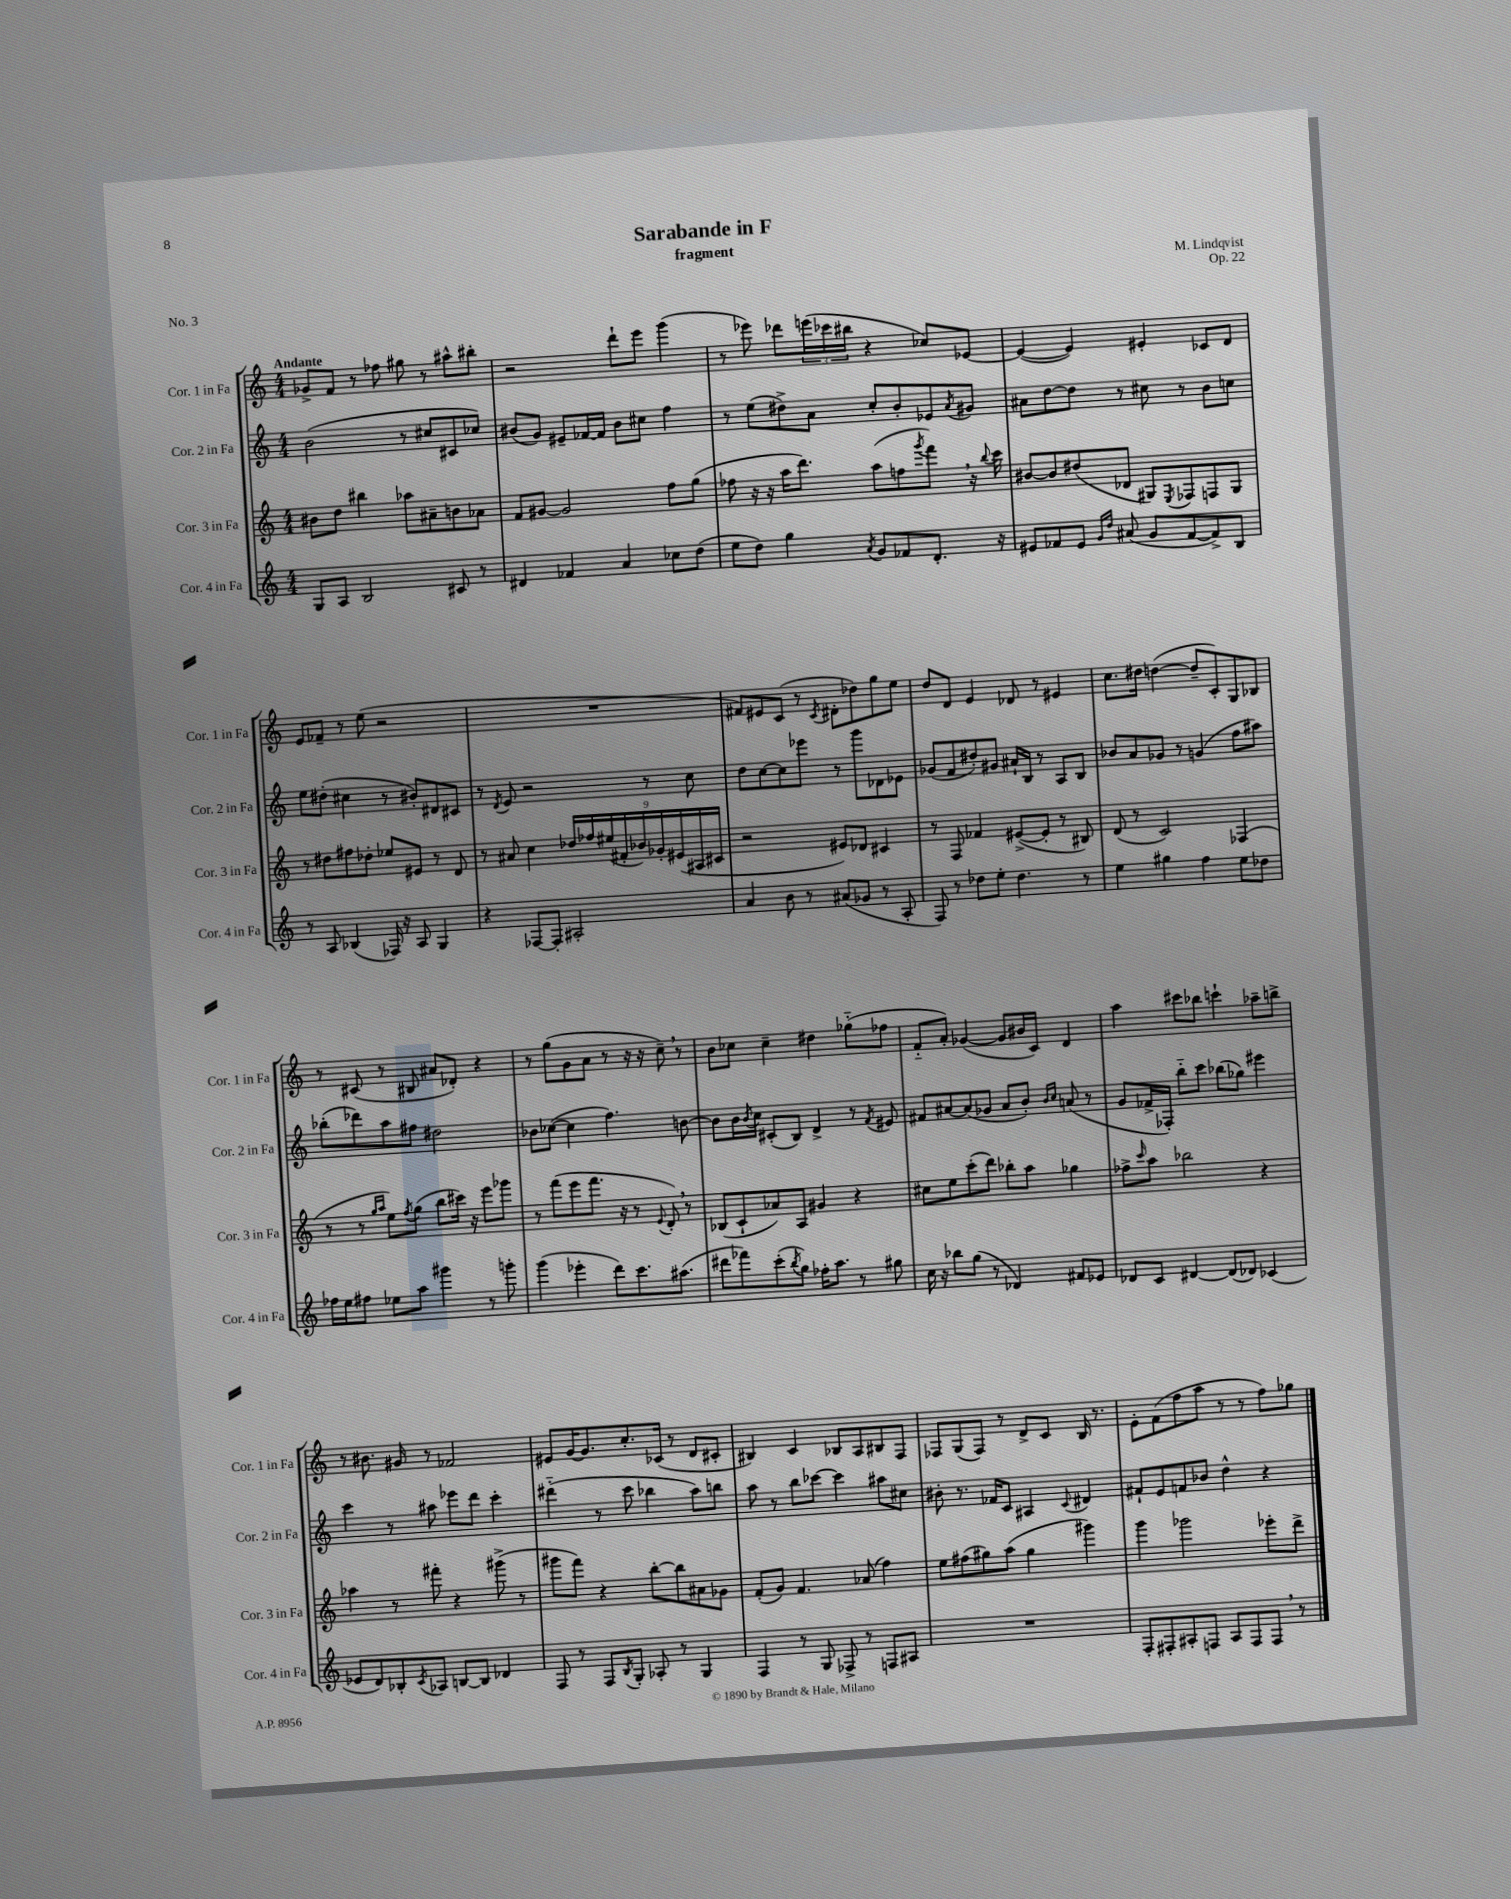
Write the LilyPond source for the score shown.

\header { title = "Sarabande in F" composer = "M. Lindqvist" subtitle = "fragment" opus = "Op. 22" piece = "No. 3" }
<<
\new StaffGroup <<
\new Staff = "s0" \with { instrumentName = "Cor. 1 in Fa" shortInstrumentName = "Cor. 1 in Fa" } {
    \clef treble \key c \major \numericTimeSignature \time 4/4 \tempo "Andante"
    ges'8-> f'8 r8 fes''8 gis''8 r8 ais''8-^ bis''8-. |
    r2 d'''8-! e'''8 g'''4( |
    r8 ees'''8) des'''8 \tuplet 3/2 { e'''16( ces'''16 bis''16 } r4 ces''8) ees'8~ |
    ees'4~( ees'4) eis'4-. ces'8 d'8 |
    e'8 fes'8-- r8 e''8( r2 |
    R1 |
    fis'8) eis'8 c'8( r8 \acciaccatura { c'8 } dis'8-. des''8) g''8 e''8 |
    d''8 d'8 e'4 des'8 r8 eis'4 |
    c''8. dis''16 d''4~( d''8-- c'8-.) g8 bes8 |
    r8 cis'8( r8 bis8 ais'8 des'8-.) r4 |
    r8 g''8( g'8 a'8 r8 r16 r16 c''8--) \breathe r8 |
    b'8 ces''8 ces''4-- dis''4 ges''8-_( fes''8 |
    f'8-_ a'8-.) ges'4~( ges'8 bis'16 c'16) d'4 |
    a''4 cis'''8 bes''8 c'''4-! aes''8-- b''8-> |
    r8 bis'8. gis'16 r8 fes'2 |
    eis'8 g'16~ g'8. c''8.-. ces'16( r8 d'8 cis'8-. |
    bis4) c'4 bes8 a8 bis8 f8 |
    fes8 g8( fes8) r8 d'8-> c'8 b16 r8. |
    e'8-. f'8( f''8 a''8 r8 r8 f''8) ges''8 \bar "|." |
}
\new Staff = "s1" \with { instrumentName = "Cor. 2 in Fa" shortInstrumentName = "Cor. 2 in Fa" } {
    \clef treble \key c \major \numericTimeSignature \time 4/4
    b'2( r8 cis''8 cis'8 ces''8) |
    bis'8( g'8) eis'8-- fes'16~ fes'16 bis'8 cis''8 f''4 |
    r8 e''8( dis''8->) a'8 c''8-. b'8-. ees'8 \acciaccatura { a'8 } gis'8 |
    ais'8 d''8~ d''8 r8 cis''8 r8 b'8 c''8 |
    e''8 dis''8-.( cis''4 r8 bis'8-.) dis'8 cis'8 |
    r8 \acciaccatura { d'8 } e'8 r2 r8 c''8 |
    d''8 c''8~ c''8 ees'''8 r8 g'''8 des'8 ees'8 |
    ges'8( f'8 dis''8-.) gis'8 ais'16-! b16 r8 a8 b8 |
    bes'8 a'8 ges'8 r8 g'4( f''8 ais''8) |
    bes''8-.( des'''8) a''8 fis''8 dis''2 |
    bes'8 ces''8~( ces''4 f''4.) b'8~ |
    b'8 b'16 \acciaccatura { b'8 } c''16 cis'8-.( b8) d'4-> r8 \acciaccatura { f'8 } eis'8 |
    fis'8 ais'8~ ais'8( ges'8 ais'8 b'8-.) \grace { b'16 c''16 } a'8( r8 |
    g'8 fes'16-> fes16-.) b''8-_ c'''8 bes''8( ges''8) eis'''4 |
    c'''4 r8 ais''8 ees'''8 d'''8 c'''4-. |
    dis'''4-_( r8 c'''8 bes''4 a''8) b''8 |
    a''8 r8 b''8 ces'''8~ ces'''4 ais''8 cis''8 |
    bis'8-. r8. fes'16 c'8 ais4 \appoggiatura { c'8 } dis'4 |
    fis'8-! e'8 f'8 bes'8 d''4-^ r4 \bar "|." |
}
\new Staff = "s2" \with { instrumentName = "Cor. 3 in Fa" shortInstrumentName = "Cor. 3 in Fa" } {
    \clef treble \key c \major \numericTimeSignature \time 4/4
    bis'8 d''8 bis''4 aes''8 ais'8-- b'8 aes'8 |
    f'8 gis'8~ gis'2 f''8 g''8( |
    fes''8 r16 r16 a''16 d'''8.) a''8( f''8 \acciaccatura { g'''8 } f'''8) \breathe r16 \appoggiatura { b''8 } c'''16 |
    bis'8~ bis'8 dis''8( des'8 gis8) \acciaccatura { e8 } fes8 f8 gis8 |
    r8 dis''8 fis''8 des''8-. ees''8 eis'8 r8 d'8 |
    r8 ais'8 c''4 \tuplet 9/8 { des''16 fes''16 eis''16( fis'16-. bes'16) ges'16-. eis'16( ais16 cis'16 } |
    r2 eis'8) des'8 cis'4 |
    r8 f8 fes'4 eis'8~->( eis'8-. r8 bis8) |
    d'8( r8 c'2) fes4( |
    r8 r8 \grace { g''16 a''16 } e''8) \acciaccatura { f''8 } g''8( b''8 cis'''16) r16 e'''8 ges'''8 |
    r8 f'''8( e'''8 f'''8. r16 r8 \appoggiatura { e'8 } d'8-.) \breathe r8 |
    bes8( c'8-! aes'8) a8 gis'4 r4 |
    cis''8 e''8 c'''8-.( d'''8) bes''8-. a''8 ges''4 |
    fes''8-> \grace { c'''16 } a''8 bes''2 r4 |
    aes''4 r8 fis'''8-. r4 gis'''8->( r8 |
    gis'''8 f'''8) r4 b''8~-. b''8 ais'8 ges'8 |
    f'8-.( g'8) f'4. aes'8( f''4) |
    e''8 fis''8( gis''8) a''8( gis''4 gis'''4) |
    g'''4 ges'''2 ees'''8-. d'''8-> \bar "|." |
}
\new Staff = "s3" \with { instrumentName = "Cor. 4 in Fa" shortInstrumentName = "Cor. 4 in Fa" } {
    \clef treble \key c \major \numericTimeSignature \time 4/4
    g8 a8 b2 cis'8 r8 |
    dis'4 fes'4 a'4 ces''8 d''8( |
    e''8 d''8) g''4 \acciaccatura { a'8 } g'8 fes'8 d'8.-. r16 |
    eis'8 fes'8 eis'8 \grace { g'16 d''16 } ais'8( g'8 fes'8~ fes'8->) b8 |
    r8 a8 bes4( fes16) r16 a8 g4 |
    r4 fes8~ fes8-. ais2-. |
    a'4 b'8 r8 ais'8( ges'8 r8 a8-. |
    f8) r8 des''8 e''8-. des''4. r8 |
    e''4 gis''4 f''4 e''8 des''8 |
    fes''16 e''16 fis''8 ees''8 a''8 gis'''4 r8 g'''8-. |
    g'''4( ees'''4-. d'''8) c'''8. ais''8.( |
    dis'''8 fes'''8) c'''8-.( \acciaccatura { b''8 } g''8) fes''16-. a''8. r8 gis''8 |
    c''16 r16 bes''8 g''8( r8 des'4) fis'8 ees'8 |
    des'8 c'8 dis'4~ dis'8( des'8) ces'4( |
    ees'8 d'8) bes8-. \acciaccatura { c'8 } aes8 b8~ b8 des'4 |
    f8 r8 f8 \acciaccatura { b8 } g8-. aes8-. r8 g4 |
    f4 r8 g8 fes8-> r8 f8 ais8 |
    R1 |
    f8-. fis8-. ais8-. f8 ais8 f8 f8 \breathe r8 \bar "|." |
}
>>
>>
\layout { \context { \Score \remove "Bar_number_engraver" } }
